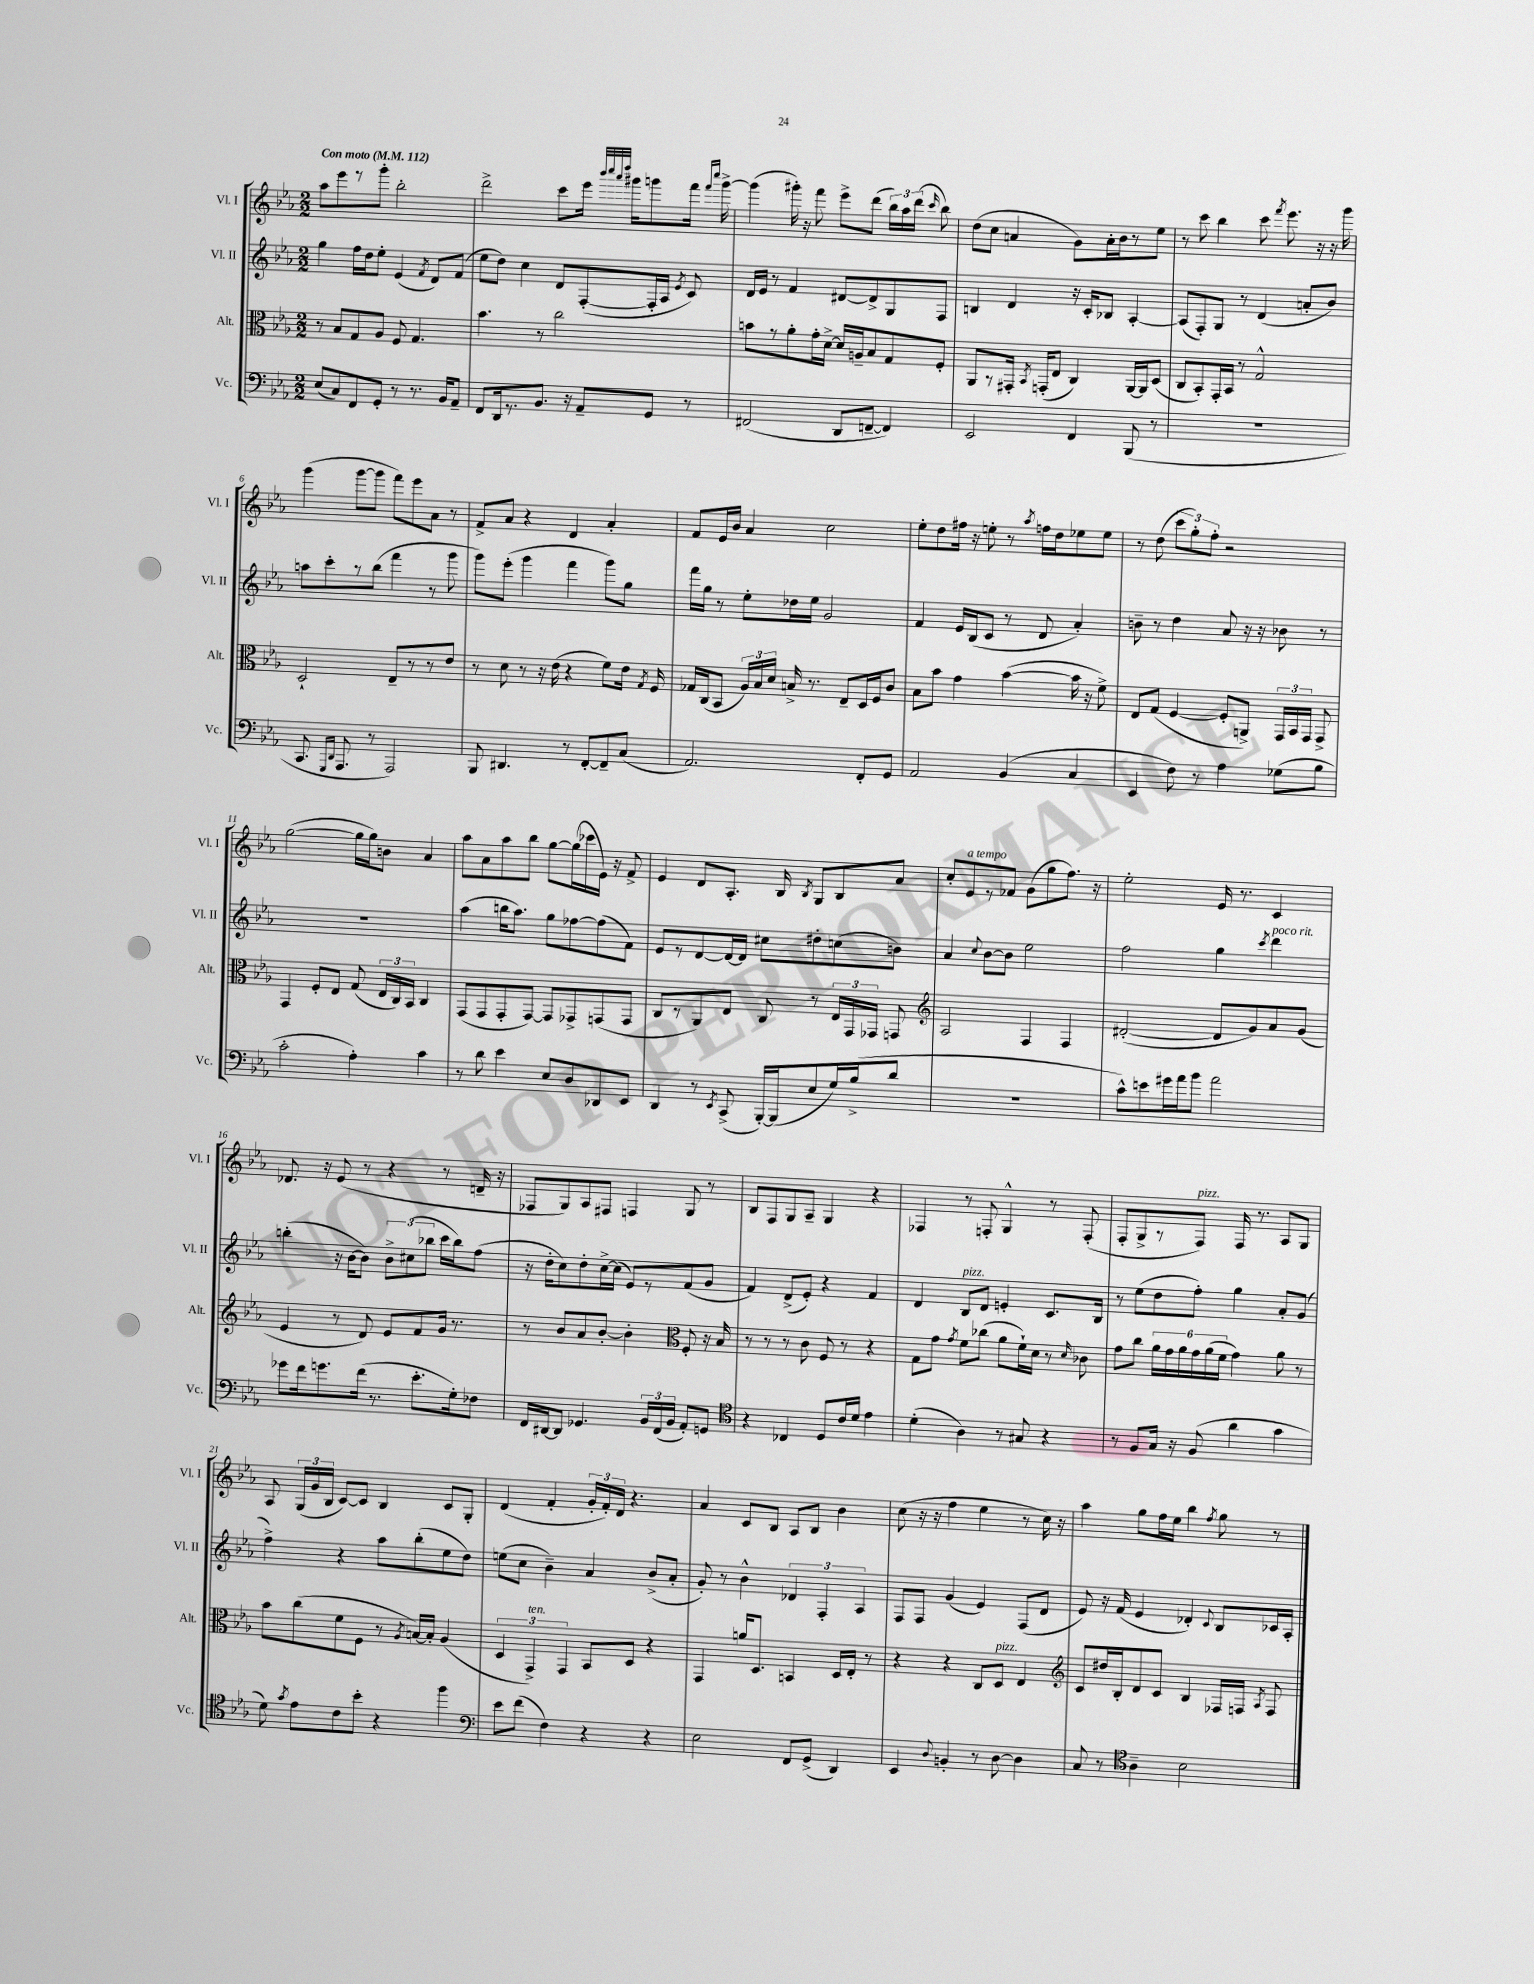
<<
\new StaffGroup <<
\new Staff = "s0" \with { instrumentName = "Vl. I" shortInstrumentName = "Vl. I" } {
    \clef treble \key ees \major \numericTimeSignature \time 2/2 \tempo "Con moto" 4 = 112
    \autoBeamOff aes''8[ ees'''8 r8 g'''8]-. bes''2-. |
    d'''2-> c'''8[ ees'''16] \grace { bes'''32[ c''''32 aes'''32 d''''32] } gis'''16[ g'''8 f'''16] \grace { f'''16[ c''''16] } g'''16~-> |
    g'''4( gis'''16-.) r16 f'''8 ees'''8[-> d'''8]( \tuplet 3/2 { bes''16[) aes''16 d'''16]( } \grace { c'''16 } bes''8) |
    d''8[( c''8] a'4 g'8[) a'16-. bes'16 r8 ees''8] |
    r8 c'''8 bes''4 c'''8 \acciaccatura { f'''8 } ees'''8. r16 r16 g'''16 |
    g'''4( g'''8[~ g'''8] f'''8[) ees'''8 aes'8] r8 |
    f'8[-> aes'8] r4 d'4 aes'4-. |
    f'8[ ees'16 bes'16] aes'4 c''2 |
    ees''8[-. d''8 fis''16] r16 e''8-. r8 \acciaccatura { aes''8 } f''16[ d''16 ees''8 ees''8] |
    r8 d''8( \tuplet 3/2 { c'''8[ g''8-.) f''8]-. } r2 |
    g''2~( g''16[ g''16) b'8] aes'4 |
    aes''8[ aes'8 aes''8 bes''8] g''8[~ g''16( ces'''16 ees'16]) r16 f'8-> |
    ees'4 d'8[ aes8.]-. bes16 \acciaccatura { bes8 } g8[ bes8 aes'8] |
    c''8[-. ees'8^\markup { \italic "a tempo" } r8 fes'8] g'8[( g''8 f''8.]) r16 |
    ees''2-. ees'16 r8. c'4 |
    des'8. r16 ees'8( r8 r4 r8 d'16-- r16 |
    fes8[ g8) aes8 fis8] f4 g8 r8 |
    bes8[ f8 g8 aes8]-- g4 r4 |
    fes4 r8 f8-. g4-^ r8 f8-.( |
    f8[-. g8-> r8 f8]^\markup { \italic "pizz." }) f16 r8. aes8[ g8] |
    aes8 \tuplet 3/2 { g16[( g'16 bes16] } c'8[~) c'8] bes4 c'8[ g8]-. |
    d'4( f'4-. \tuplet 3/2 { g'16[-. f'16-.) d'16] } r4. |
    aes'4 c'8[ bes8] aes8[ bes8] bes'4 |
    c''8( r16 r16 f''4 ees''4 r8 c''16) r16 |
    aes''4 g''8[ f''16 ees''16] bes''4 \acciaccatura { f''8 } g''8 r8 \bar "|." |
}
\new Staff = "s1" \with { instrumentName = "Vl. II" shortInstrumentName = "Vl. II" } {
    \clef treble \key ees \major \numericTimeSignature \time 2/2
    \autoBeamOff g''4 f''16[ d''16 ees''8]-. ees'4( \acciaccatura { f'8 } d'8[) f'8]( |
    ees''8[ d''8]) c''4 d'8[ f8~-.( f16-. aes16] \acciaccatura { ees'8 } c'8) |
    d'16[ ees'16] r8 f'4 dis'8[~ dis'8-> g8 f8] |
    b4 d'4 r16 c'16[-. bes8] aes4~-. |
    aes8[( f8-.) g8] r8 d'4( a'8[-. bes'8]) |
    a''8[ c'''8-. r8 bes''8]( f'''4 r8 g'''8 |
    g'''8[) ees'''8]-.( g'''4 f'''4 g'''8[) g''8] |
    f'''16[ g''16] r8 ees''8[-. des''16 ees''16] g'2 |
    f'4 ees'16[ bes16( c'8] r8 d'8 aes'4-.) |
    b'8-- r8 d''4 aes'8 r16 r16 bes'8 r8 |
    R1 |
    aes''4( b''16[ aes''8.]) g''8[ fes''8~ fes''8( f'8]) |
    ees'8[ r8 d'8~ d'16~ d'16] cis''8[ dis''8-. c''8( b'8]) |
    aes'4 \appoggiatura { c''8 } bes'8[~ bes'8] ees''2 |
    f''2 g''4 \acciaccatura { c'''8 } d'''4^\markup { \italic "poco rit." } |
    b''4-.( r16 bes'16[~ bes'8]) \tuplet 3/2 { bes'8[-> cis''8( bes''8] } c'''16[ bes''16) f''8]( |
    r16 d''16[-. c''8) d''8-. c''16~-> c''16]( ees'8[) r8 f'8( g'8] |
    f'4) d'8[->( ees'8]-.) r4 f'4 |
    d'4 bes8[^\markup { \italic "pizz." } d'8] e'4-. c'8.[ bes16] |
    r8 ees''8[( d''8 f''8]-.) g''4 aes'8[-. g'8]( |
    f''4->) r4 aes''8[ bes''8-.( ees''8 d''8]) |
    e''8[( c''8] bes'4--) aes'4 bes'8[->( aes'8]-. |
    g'8-.) r8 bes'4-^ \tuplet 3/2 { des'4 f4-. aes4 } |
    f8[ f8] g'4( ees'4) f8[( d'8] |
    ees'8) r16 f'16( ees'4 des'4-.) \appoggiatura { c'8 } bes8[ ces'16 aes16]-. \bar "|." |
}
\new Staff = "s2" \with { instrumentName = "Alt." shortInstrumentName = "Alt." } {
    \clef alto \key ees \major \numericTimeSignature \time 2/2
    \autoBeamOff r8 bes8[ g8 aes8] f8 g4. |
    bes'4. r8 c''2 |
    b'8[ r8 aes'8-. g'16-. d'16]~-> d'16[ a16-- bes8 g8 f8]-. |
    aes,8[ r8 gis,16]-. \acciaccatura { bes,8 } g,16[-.( ees8] c4) aes,16[~ aes,16 d8]( |
    c8[ bes,8-.) g,16-. bes,16] r8 g2-^ |
    d2-! ees8[-- r8 r8 ees'8] |
    r8 d'8 r8 r16 ees'16( r4 f'8[) ees'16] \acciaccatura { g8 } f16 |
    ges16[ c16( bes,8] \tuplet 3/2 { aes16[) bes16 d'16] } b16-> r8. ees8[-- d16 f16 c'8] |
    bes8[ bes'8] g'4 bes'4~( bes'16 r16 f'8->) |
    ees8[ g8]( f4~ f8[-. a,8]->) \tuplet 3/2 { g,16[ bes,16 g,16] } g,8-> |
    g,4 f8[-. ees8] g8( \tuplet 3/2 { ees16[ c16) bes,16] } c4 |
    g,8[( g,8 g,8-. g,8]~) g,8[ ges,8-> g,8( g,8] |
    c8[ r8 aes,8) ees8] c8 r8 \tuplet 3/2 { ees16[ g,16 ges,16] } g,8 |
    \clef treble aes2 f4 f4 |
    dis'2~-.( dis'8[ g'8) aes'8 g'8]( |
    ees'4 r8 d'8) ees'8[ f'8 g'16] r8. |
    r8 bes'8[ aes'8 bes'8]~-. bes'4-. \clef alto f8-. r16 bes16 |
    r8 r8 r8 c'8 f8 r8 r4 |
    g8[ g'8] \acciaccatura { g'8 } f'8[ ces''8]( aes'8[ f'16-!) d'16] r8 \grace { d'16 } ces'8 |
    g'8[ c''8] \tuplet 6/4 { aes'16[ g'16 aes'16 g'16 aes'16( f'16] } g'4) aes'8 r8 |
    bes'8[ c''8( f'8 f8] r8 \acciaccatura { aes8 } b16[~) b16]-. aes4( |
    \tuplet 3/2 { d4 g,4->^\markup { \italic "ten." }) g,4 } bes,8[ d8] r4 |
    g,4 a'16[ d8.] b,4 d16[ ees16]-. r8 |
    r4 r4 c8[ d8]^\markup { \italic "pizz." } ees4 |
    \clef treble c'8[ dis''16 bes16-. d'8 c'8] bes4 fes16[ f16] \acciaccatura { aes8 } f8 \bar "|." |
}
\new Staff = "s3" \with { instrumentName = "Vc." shortInstrumentName = "Vc." } {
    \clef bass \key ees \major \numericTimeSignature \time 2/2
    \autoBeamOff ees8[( c8) f,8 g,8]-. r8 r8. bes,16[ aes,8]-- |
    f,8[ d,16 r8. bes,8.] r16 aes,8[-- g,8] r8 |
    fis,2( d,8[ f,8]~-- f,4) |
    ees,2 f,4 bes,,8( r8 |
    R1 |
    c,8. \grace { g,,16[ d,16] } aes,,8. r8 aes,,2) |
    bes,,8 dis,4. r8 f,8[~-. f,8-- c8]( |
    aes,2.) f,8[-. g,8] |
    aes,2 bes,4( c4 |
    ees,4 f8) r8 aes4 ges8[( bes8] |
    c'2-. aes4-.) c'4 |
    r8 d'8 ees'4 ees8[ d8 des,8 ees,8] |
    d,4 r8 \acciaccatura { ees,8 } c,8->( bes,,16[~-.) bes,,16( ees8 g16) bes16->( d'8] |
    R1 |
    c'8[-^) e'8 gis'16 aes'16 bes'8] aes'2 |
    ges'8[ f'16 g'8. f'16]( r8. ees'8.[-. g16-.) fes8] |
    f,16[ dis,16~ dis,8] ges,4. \tuplet 3/2 { bes,16[ f,16( bes,16] } aes,8[-.) g,8] |
    \clef tenor r4 ces4 d8[ c'16 d'16] ees'4 |
    d'4-.( aes4) r8 gis8 r4 |
    r8 f8[ g16] r16 f8( aes'4 g'4 |
    d'8) \acciaccatura { g'8 } ees'8[ c'8 bes'8]-. r4 f''4 |
    \clef bass ees'8[ f'8]( f4) r4 r4 |
    ees2 f,8[ g,8]->( d,4) |
    ees,4 \appoggiatura { d8 } b,4-. r8 d8~ d4 |
    c8 r8 \clef tenor aes4-- bes2 \bar "|." |
}
>>
>>
